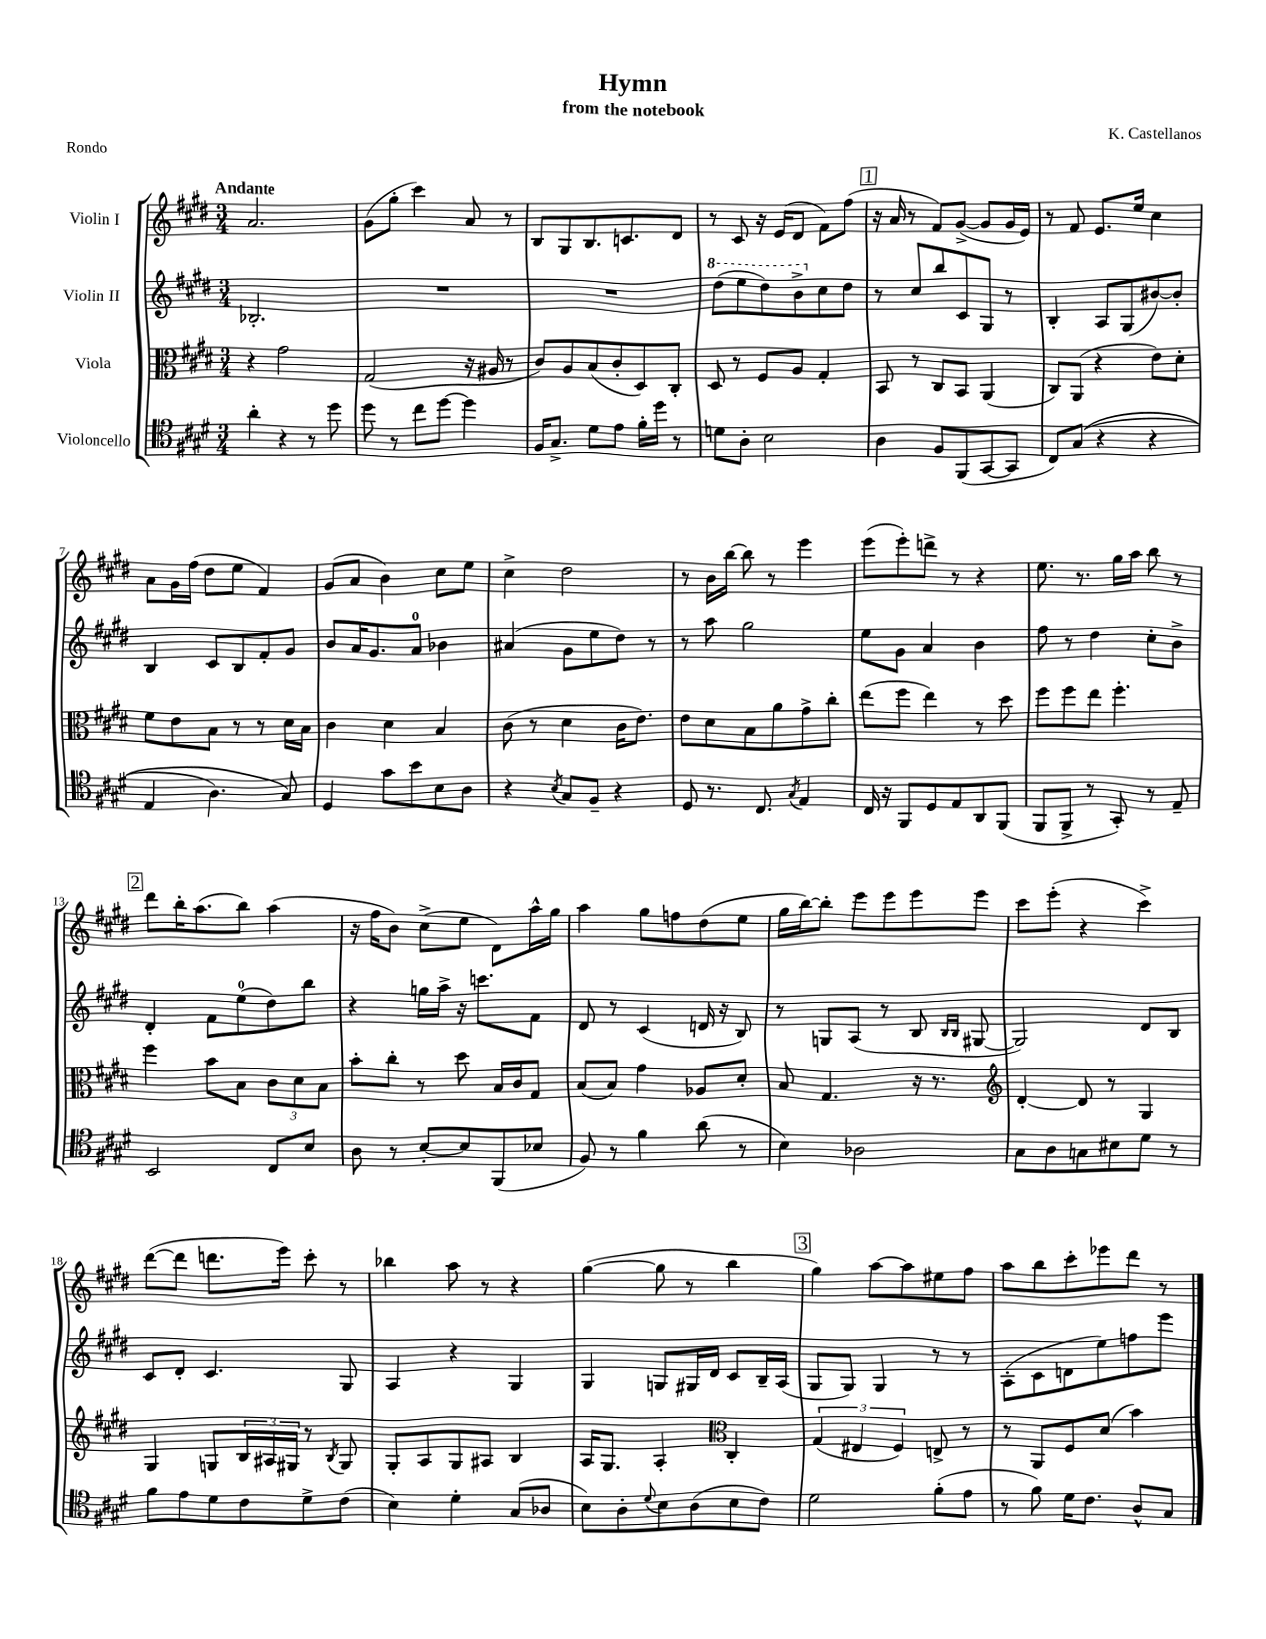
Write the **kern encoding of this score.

**kern	**kern	**kern	**kern
*part4	*part3	*part2	*part1
*staff4	*staff3	*staff2	*staff1
*I"Violoncello	*I"Viola	*I"Violin II	*I"Violin I
*clefC4	*clefC3	*clefG2	*clefG2
*k[f#c#g#d#]	*k[f#c#g#d#]	*k[f#c#g#d#]	*k[f#c#g#d#]
*M3/4	*M3/4	*M3/4	*M3/4
=1	=1	=1	=1
!	!	!	!LO:TX:a:B:t=Andante
4a'\	4r	2.B-X'/	2.a/
4r	2g#\	.	.
8r	.	.	.
8dd#\	.	.	.
=2	=2	=2	=2
8dd#\	(2G#/	2.r	(8g#\L
8r	.	.	8gg#'\J
8cc#\L	.	.	4ccc#\)
[8dd#\J	.	.	.
4dd#\]	16r	.	8a/
.	16A#X/	.	.
.	8r	.	8r
=3	=3	=3	=3
16F#/KL	8c#/L)	2.r	8B/L
8.G#^/J	.	.	.
.	8A/	.	8G#/
8d#\L	(8B/	.	8.B/
8e\J	8c#'/	.	.
.	.	.	8.cn/
16f#'\LL	8D#/)	.	.
16dd#\JJ	.	.	.
8r	8C#'/J	.	8d#/J
=4	=4	=4	=4
*	*	*8va	*
8dn\L	8D#/	(8ddd#\L	8r
8A'\J	8r	8eee\	8c#/
2B\	8F#/L	8ddd#\)	16r
.	.	.	(16e/KL
.	8A/J	8bb^\	8d#/J
*	*	*X8va	*
.	4G#'/	8cc#\	8f#\L)
.	.	8dd#\J	(8ff#\J
!!LO:REH:place=s1:t=1
=5	=5	=5	=5
4A\	8BB/	8r	16r
.	.	.	16a/
.	8r	8cc#/L	8r
8F#/L	8C#/L	8bb/	8f#/L)
(8FF#/	8BB/J	8c#/	([8g#^/J
[8GG#/	(4AA/	8G#/J	8g#/L]
8GG#/J]	.	8r	16g#/L
.	.	.	16e/JJ)
=6	=6	=6	=6
8C#/L)	8C#/L)	4B'/	8r
((8G#/J	(8AA/J	.	8f#/
4r	4r	8A/L	8.e/L
.	.	(8G#/	.
.	.	.	16ee/Jk
4r	8e\L)	[8b#X/)	4cc#\
.	8d#'\J	8b#'/J]	.
!!LO:LB:g=z
=7	=7	=7	=7
4E/	8f#\L	4B/	8a\L
.	8e\	.	16g#\L
.	.	.	(16ff#\JJ
4.A\)	8B\J	8c#/L	8dd#\L
.	8r	8B/	8ee\J
.	8r	8f#'/	4f#/)
8G#/)	16d#\LL	8g#/J	.
.	16B\JJ	.	.
=8	=8	=8	=8
4D#/	4c#\	8b/L	(8g#/L
.	.	16a/K	8a/J
.	.	8.g#/	.
8g#\L	4d#\	.	4b\)
8b\	.	8a/J	.
8B\	4B/	4b-X\	8cc#\L
8A\J	.	.	8ee\J
=9	=9	=9	=9
4r	(8c#\	(4a#X/	4cc#^\
.	8r	.	.
8qB/	.	.	.
8G#/L	4d#\	8g#\L	2dd#\
8F#~/J	.	8ee\	.
4r	16c#\KL	8dd#\J)	.
.	8.e\J)	.	.
.	.	8r	.
=10	=10	=10	=10
8D#/	8e\L	8r	8r
8.r	8d#\	8aa\	16b\LL
.	.	.	[16bb\JJ
.	8B\	2gg#\	8bb\]
8.C#/	.	.	.
.	8a\	.	8r
8qG#/	.	.	.
4E/	8g#^\	.	4eee\
.	8cc#'\J	.	.
=11	=11	=11	=11
16C#/	(8ee\L	8ee\L	(8eee\L
16r	.	.	.
8FF#/L	8ff#\J	8g#\J	8eee'\)
8D#/	4ee\)	4a/	8dddn^\J
8E/	.	.	8r
8AA/	8r	4b\	4r
(8FF#/J	8dd#\	.	.
=12	=12	=12	=12
8FF#/L	8ff#\L	8ff#\	8.ee\
8FF#^/J	8ff#\	8r	.
.	.	.	8.r
8r	8ee\J	4dd#\	.
8GG#'/)	4.ff#'\	.	16gg#\LL
.	.	.	16aa\JJ
8r	.	8cc#'\L	8bb\
8E~/	.	8b^\J	8r
!!LO:LB:g=z
!!LO:REH:place=s1:t=2
=13	=13	=13	=13
2BB/	4ff#\	4d#'/	8ddd#\L
.	.	.	16bb'\K
.	.	.	(8.aa\
.	8b\L	8f#\L	.
.	8B\J	(8ee\	8bb\J)
8C#/L	12c#\L	8dd#\)	(4aa\
.	12d#\	.	.
8B/J	.	8bb\J	.
.	12B\J	.	.
=14	=14	=14	=14
8A\	8b'\L	4r	16r
.	.	.	16ff#\KL
8r	8cc#'\J	.	8b\J)
[8B'/L	8r	16ggn\LL	(8cc#^\L
.	.	16aa^\JJ	.
8B/]	8dd#\	16r	8ee\J
.	.	8.cccn\L	.
(8FF#/	16B/LL	.	8d#\L)
.	16c#/J	.	.
8B-X/J	8G#/J	8f#\J	16aa^^\L
.	.	.	16gg#\JJ
=15	=15	=15	=15
8F#/)	(8B/L	8d#/	4aa\
8r	8B/J)	8r	.
4f#\	4g#\	(4c#/	8gg#\L
.	.	.	8ffn\
(8a\	8A-X/L	16dn/	(8dd#\
.	.	16r	.
8r	8d#'/J	8B/)	8ee\J
=16	=16	=16	=16
4B\)	8B/	8r	16gg#\LL
.	.	.	[16bb\J)
.	4.G#/	8Gn/L	8bb'\J]
2A-X\	.	(8A/J	8eee\L
.	.	8r	8eee\
.	16r	8B/	8eee\
.	8.r	.	.
.	.	16qqB/LL	.
.	.	16qqB/JJ	.
.	.	[8G#X/	8eee\J
=17	=17	=17	=17
*	*clefG2	*	*
8G#\L	[4d#'/	2G#/])	8ccc#\L
8A\	.	.	(8eee'\J
8Gn\	8d#/]	.	4r
8B#X\	8r	.	.
8d#\J	4G#/	8d#/L	4ccc#^\)
8r	.	8B/J	.
!!LO:LB:g=z
=18	=18	=18	=18
8f#\L	4G#/	8c#/L	([8ddd#\L
8e\	.	8d#'/J	8ddd#\J]
8d#\	8Gn/L	4.c#/	8.dddn\L
8c#\	24B/L	.	.
.	24A#X/	.	.
.	.	.	16eee\Jk)
.	24G#X/JJ	.	.
8d#^\	8r	.	8ccc#'\
.	8qB/	.	.
(8c#\J	8G#/	8G#/	8r
=19	=19	=19	=19
4B\)	8G#'/L	4A/	4bb-X\
.	8A/	.	.
4d#'\	8G#/	4r	8aa\
.	8A#X/J	.	8r
(8G#/L	4B/	4G#/	4r
8A-X/J	.	.	.
=20	=20	=20	=20
8B\L)	16A/KL	4G#/	([4gg#\
.	8.G#/J	.	.
8A'\	.	.	.
8qqd#/	.	.	.
8B\	4A'/	8Gn/L	8gg#\]
(8A\	.	16G#X/L	8r
.	.	16d#/JJ	.
*	*clefC3	*	*
8B\	4C#'/	8c#/L	4bb\
8c#\J)	.	16B~/L	.
.	.	(16A/JJ	.
!!LO:REH:place=s1:t=3
=21	=21	=21	=21
2d#\	(6G#/	8G#/L	4gg#\)
.	.	8G#/J)	.
.	6E#X/	.	.
.	.	4G#/	[8aa\L
.	6F#/)	.	.
.	.	.	8aa\]
(8f#'\L	8En^/	8r	8ee#X\
8e\J	8r	8r	8ff#\J
=22	=22	=22	=22
8r	8r	(8A'\L	8aa\L
8f#\)	8AA/L	8c#\	8bb\
16d#\KL	8F#/	8dn\	8ccc#'\
8.c#\J	.	.	.
.	(8d#/J	8ee\)	8eee-X\
8A^^/L	4b\)	8ffn\	8ddd#\J
8G#/J	.	8eee\J	8r
==	==	==	==
*-	*-	*-	*-
